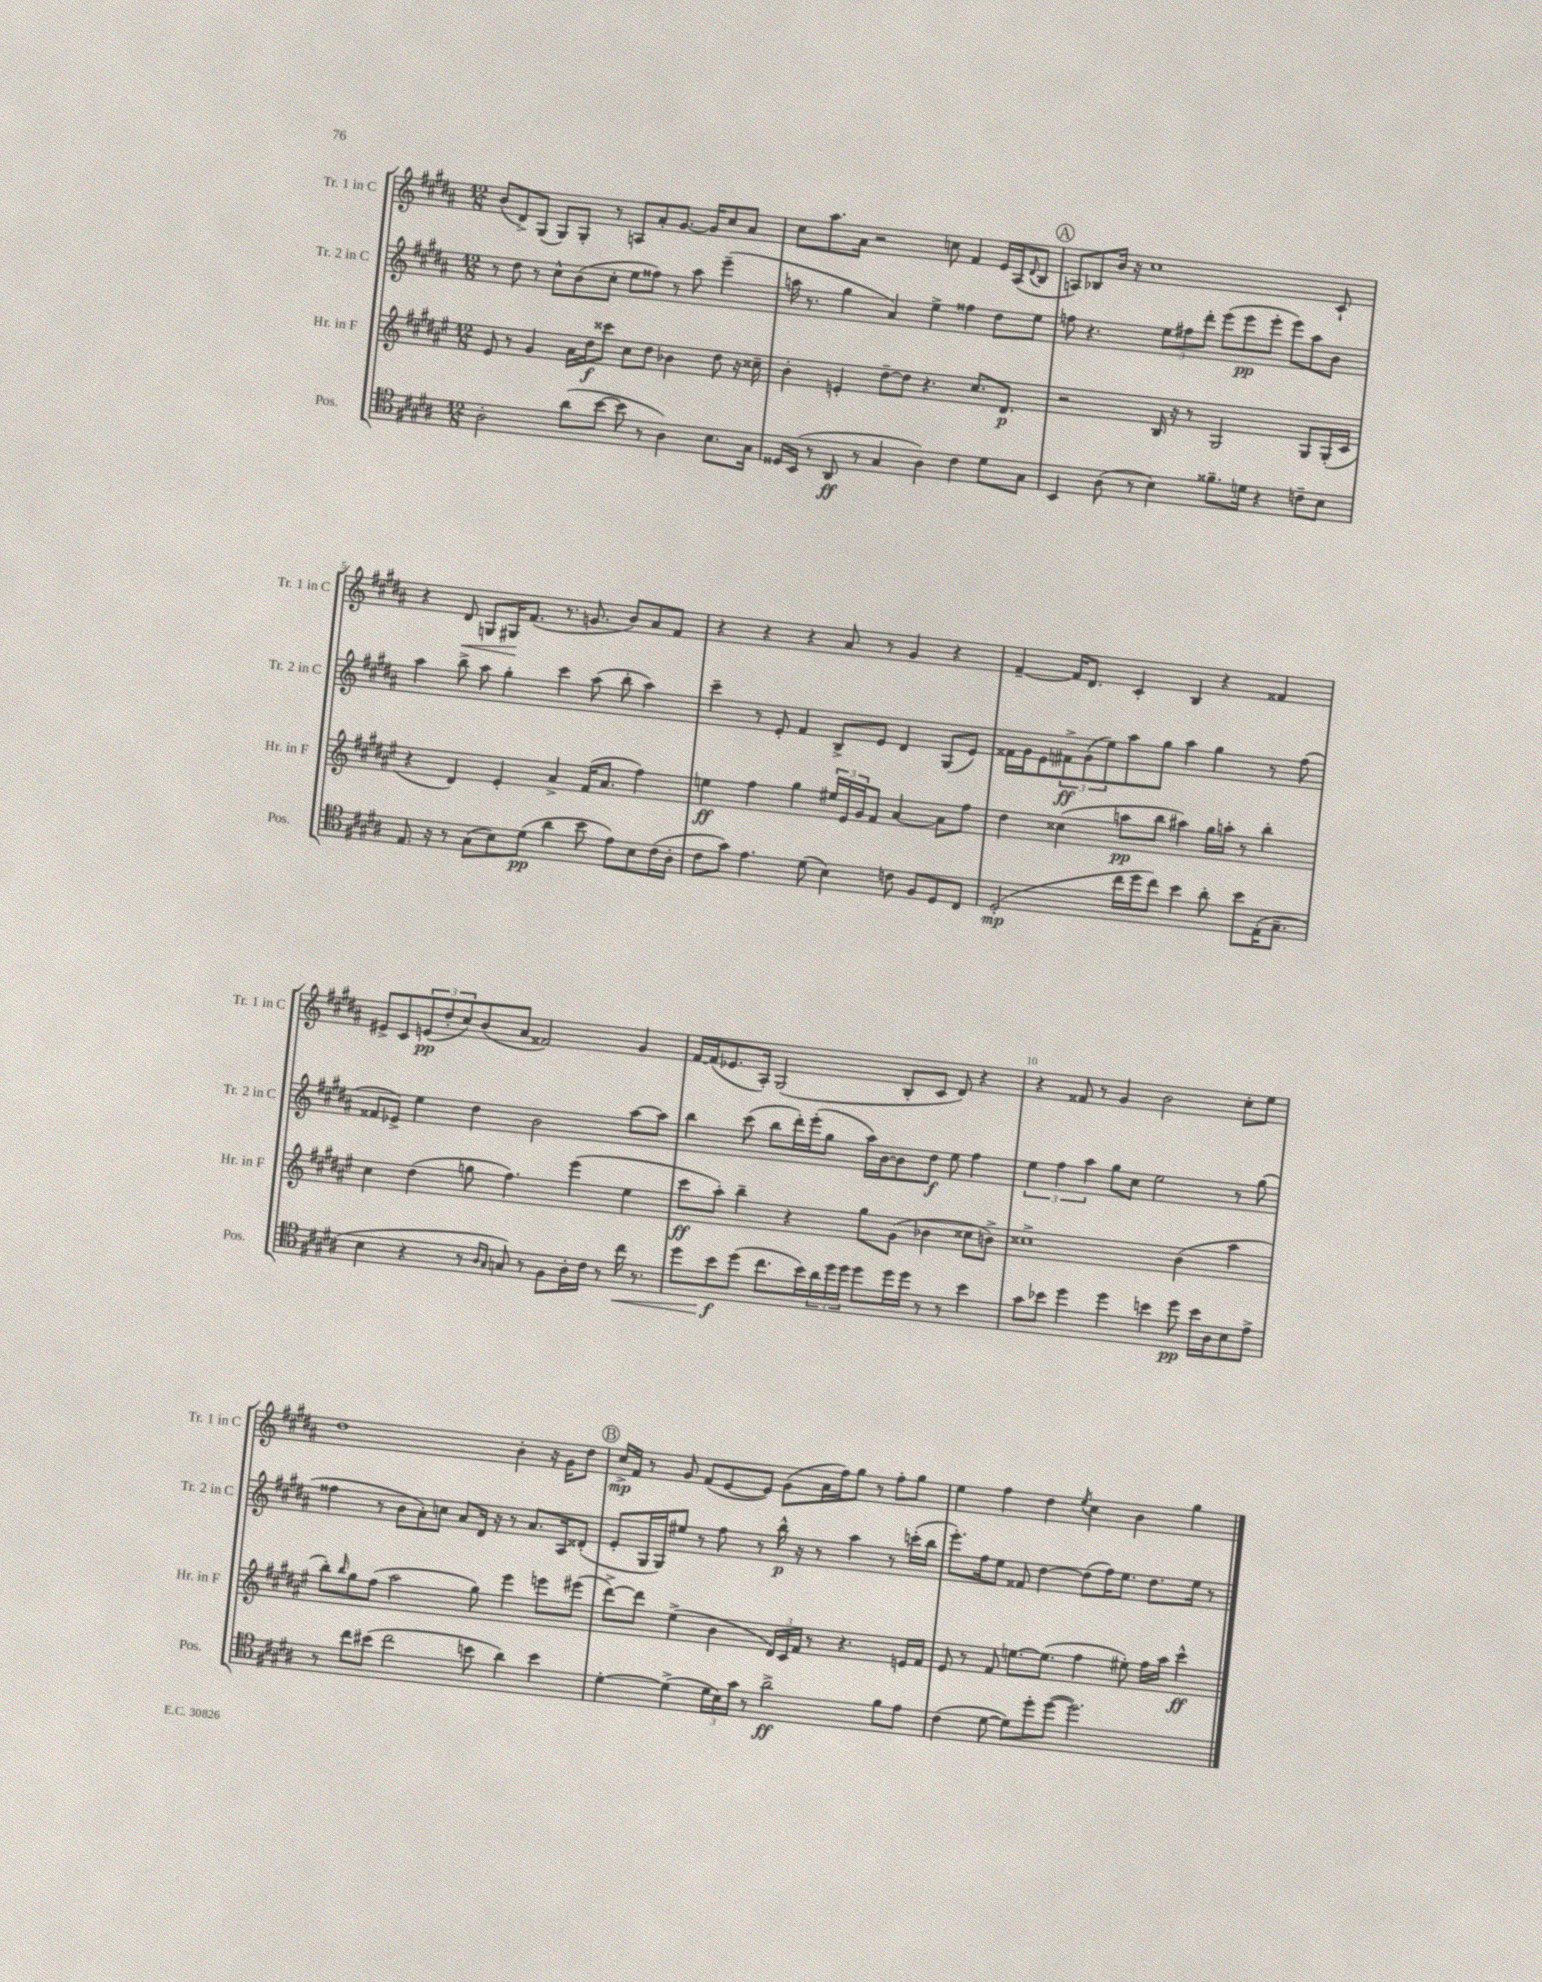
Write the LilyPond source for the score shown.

<<
\new StaffGroup <<
\new Staff = "s0" \with { instrumentName = "Tr. 1 in C" shortInstrumentName = "Tr. 1 in C" } {
    \clef treble \key b \major \numericTimeSignature \time 12/8
    b'8( dis'8->) gis8( gis8) gis8-. r8 a8 ais'8-. gis'8.~ gis'16 cis''8 ais'8 |
    cis''8 ais''8. ais'16 r2 c''8 fis'4 e'16 ais16( \appoggiatura { dis'8 } b8 |
    \mark \markup { \circle "A" } a8) bes8 b'16 r16 cis''1 cis'8-! |
    r4 dis'8\< g8 gis16\! fis'8.( r8. g'8. b'8) ais'8 fis'8 |
    r4 r4 r4 ais'8 r8 gis'4 r4 |
    fis'4~-- fis'16 dis'8. cis'4-. b4 r4 fisis'4 |
    eis'8-> cis'8 \tuplet 3/2 { e'8\pp( dis''8-. cis''8) } b'8( ais'8 fisis'2) gis'4 |
    fis'16~ fis'16( ees'8. ais16-.) gis2( b8-. cis'8 dis'8) r4 |
    r4 fisis'8 r8 gis'4 b'2 cis''8-. e''8 |
    dis''1 b'4-. r16 gis'16 dis''8 |
    \mark \markup { \circle "B" } cis''16->\mp fis'16 r8 gis'8 fis'8( e'8~ e'8) gis'8( ais'16 fis''16) gis''8 r8 fis''8-. gis''8 |
    e''4 fis''4 dis''4 \acciaccatura { e''8 } cis''4 b'4 gis''4 \bar "|." |
}
\new Staff = "s1" \with { instrumentName = "Tr. 2 in C" shortInstrumentName = "Tr. 2 in C" } {
    \clef treble \key b \major \numericTimeSignature \time 12/8
    r8 dis''8 r8 cis''8-^ b'8( cis''8-. e''8 fisis''8) r8 ais''8 e'''4--( |
    a''16 r8. gis''4 ais'4) e''4-> fisis''4 dis''8 e''8 |
    \mark \markup { \circle "A" } f''8 r4. \tuplet 3/2 { e''8 fis''8 dis'''8-. } e'''8( e'''8\pp e'''8-. e'''8) ais''8 b'8 |
    ais''4 b''8-> ais''8 gis''4-. cis'''4 ais''8( b''8-. ais''4) |
    cis'''4-- r8 e'8-. fis'4 b8-> e'8 dis'4 gis8( e'8) |
    fisis'16 gis'16 e'8 \tuplet 3/2 { fis'8->\ff gis'8( e''8) } ais''8 gis''8 ais''4 gis''4 r8 fis''8( |
    fisis'8 ees'8->) e''4 dis''4 b'2 ais''8~ ais''8 |
    b''4 cis'''8( b''8 dis'''16-.) e'''16-.( gis''8 ais''16) b'16~ b'8 dis''8\f e''8 fis''4 |
    \tuplet 3/2 { e''4 fis''4 ais''4 } gis''8 cis''8 e''2 r8 gis''8( |
    fisis''4 r8 b'8 ais'8-.) c''8 ais'8 dis'16 r16 r8 ais'8. ais16 disis'8-.( |
    \mark \markup { \circle "B" } e'8-. gis16 gis16) eis''8 r8 fis''8 r8 b''16-^\p r16 r8 ais''4 r8 c'''16-.( b''16 |
    e'''8.-.) fis''16 e''8 fisis'8 dis''4~ dis''8( fis''16) e''8. dis''8. e''16 r8 \bar "|." |
}
\new Staff = "s2" \with { instrumentName = "Hr. in F" shortInstrumentName = "Hr. in F" } {
    \clef treble \key fis \major \numericTimeSignature \time 12/8
    eis'8 r8 gis'4 ais'16 dis''16\f cisis'''8 cis''8 dis''8 bes'4 dis''8 r16 cisis''16-- |
    b'4-. e'4-. dis''8~-- dis''8 r4. cis''8. dis'8.\p |
    \mark \markup { \circle "A" } r2 b16 r16 r8 gis2 gis8 gis16-.( cis'16 |
    r4 dis'4) eis'4-. ais'4-> fis'16( ais'8. fis''4) |
    e''4\ff fis''4 gis''4 \tuplet 3/2 { eis''16 eis'16 gis'16 } fis'8 ais'4~ ais'8 fis''8 |
    dis''4 cisis''4( a''8\pp b''8 ais''4) gis''16 a''16-. r8 b''4-. |
    cis''4 dis''4( g''8 fis''4.) eis'''4( eis''4 |
    cis'''8\ff ais''8-.) b''4-- r4 gis''8 gis'8( bes'4 cisis''8 b'8->) |
    cisis''1-> b'4( ais''4 |
    b''8-.) \grace { b''16 } gis''8 fis''8( ais''2 gis''8) eis'''4 e'''8 eis'''8( |
    \mark \markup { \circle "B" } dis'''8~->) dis'''8 eis''4->( b'4 \tuplet 3/2 { dis'16) cis'16 fis'16 } r8 r4. e'16 fis'16 |
    eis'8 r8 fis'8 e''8.~ e''8.( fis''4 eis''8-.) fis''16 ais''16 cis'''4-^\ff \bar "|." |
}
\new Staff = "s3" \with { instrumentName = "Pos." shortInstrumentName = "Pos." } {
    \clef tenor \key b \major \numericTimeSignature \time 12/8
    ais2-. ais'8( b'8~ b'8 r8 ais4) b8. gis16 |
    disis16 b,16( r8 ais,8\ff r8 gis4 ais4) cis'4 dis'8 gis8 |
    \mark \markup { \circle "A" } b,4 ais8( r8 b4) fisis'8.-- d'16 r4 c'8-- b8 |
    e8. r16 r8 gis8( b8) dis'8\pp( ais'4 b'8 e'8) b8 cis'16( ais16-. |
    cis'8 gis'8) e'4. dis'8( b4) c'8 fis8 dis8 cis8 |
    dis2-.\mp( cis''16 dis''16 cis''8) b'4 ais'8-. b'8 e16-.( gis8.-- |
    b4 r4 r8 \grace { ais16 gis16 } g8) r8 fis8 ais16-. cis'16 r8 cis''16\< r8. |
    dis''8 b'8\f\! dis''8( cis''8. b'16) \tuplet 3/2 { ais'16 dis''16 dis''16 } dis''8 dis''16 dis''16 r8 r8 b'4 |
    gis'8 bes'8 dis''4 dis''4 b'4 dis''8\pp b'16 ais16 b8 e'8-> |
    r8 cis''8 bis'8( cis''2 b'8 ais'4) b'4 |
    \mark \markup { \circle "B" } dis'4~-. dis'4->( \tuplet 3/2 { dis'16 b16) gis'16 } r8 ais'2->\ff fis'8 e'8 |
    cis'4( dis'8~ dis'8) dis''8-. dis''8~( dis''2.) \bar "|." |
}
>>
>>
\layout { \context { \Score currentBarNumber = #2 \override BarNumber.break-visibility = ##(#f #t #t) barNumberVisibility = #(every-nth-bar-number-visible 5) } }
